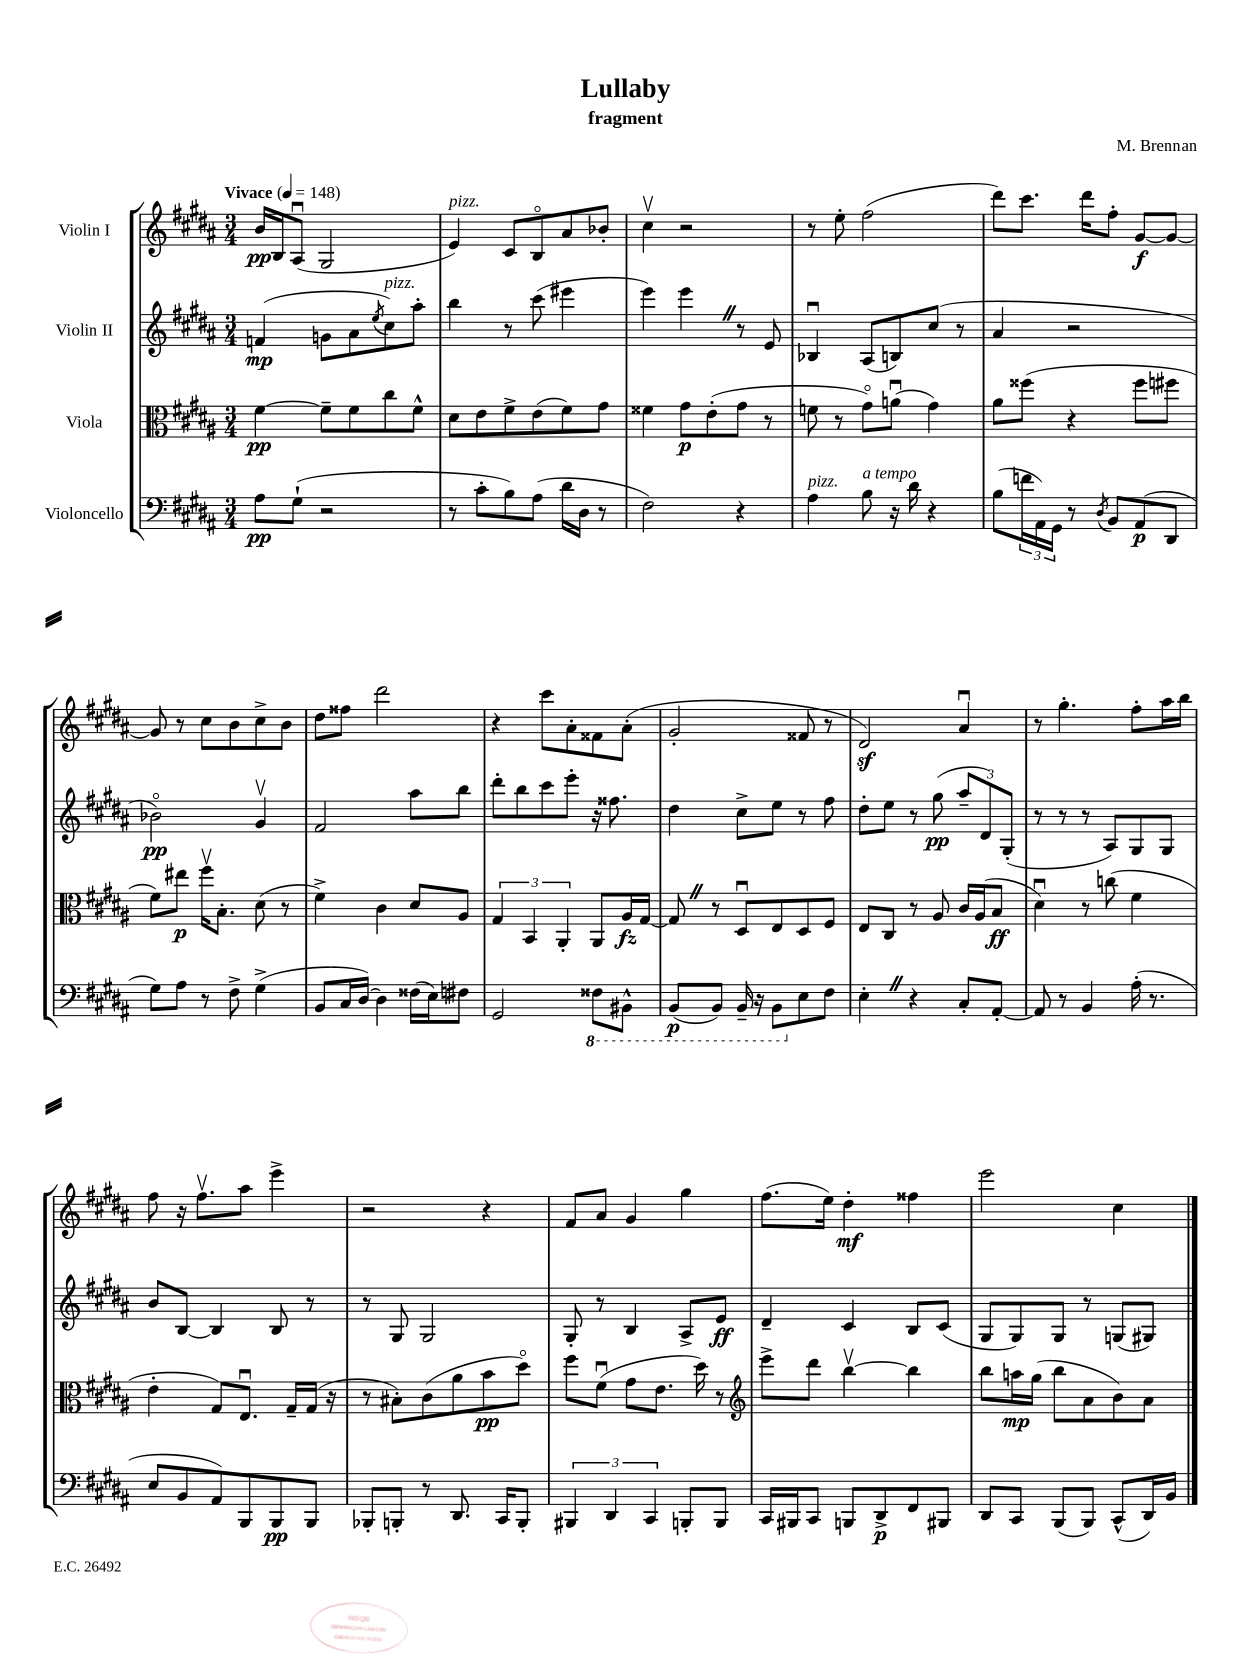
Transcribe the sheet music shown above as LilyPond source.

\header { title = "Lullaby" composer = "M. Brennan" subtitle = "fragment" }
<<
\new StaffGroup <<
\new Staff = "s0" \with { instrumentName = "Violin I" } {
    \clef treble \key b \major \numericTimeSignature \time 3/4 \tempo "Vivace" 4 = 148
    b'16\pp b16 ais8\downbow( gis2 |
    e'4^\markup { \italic "pizz." }) cis'8 b8\flageolet ais'8 bes'8-. |
    cis''4\upbow r2 |
    r8 e''8-. fis''2( |
    dis'''8) cis'''8. dis'''16 fis''8-. gis'8~\f gis'8~ |
    gis'8 r8 cis''8 b'8 cis''8-> b'8 |
    dis''8 fisis''8 dis'''2 |
    r4 cis'''8 ais'8-. fisis'8 ais'8-.( |
    gis'2-. fisis'8 r8 |
    dis'2\sf) ais'4\downbow |
    r8 gis''4.-. fis''8-. ais''16 b''16 |
    fis''8 r16 fis''8.\upbow ais''8 e'''4-> |
    r2 r4 |
    fis'8 ais'8 gis'4 gis''4 |
    fis''8.( e''16) dis''4-.\mf fisis''4 |
    e'''2 cis''4 \bar "|." |
}
\new Staff = "s1" \with { instrumentName = "Violin II" } {
    \clef treble \key b \major \numericTimeSignature \time 3/4
    f'4\mp( g'8 ais'8 \acciaccatura { e''8 } cis''8^\markup { \italic "pizz." }) ais''8-. |
    b''4 r8 cis'''8( eis'''4 |
    e'''4) e'''4 \once \override BreathingSign.text = \markup { \musicglyph "scripts.caesura.straight" } \breathe r8 e'8 |
    bes4\downbow ais8( b8) cis''8( r8 |
    ais'4 r2 |
    bes'2\flageolet\pp) gis'4\upbow |
    fis'2 ais''8 b''8 |
    dis'''8-. b''8 cis'''8 e'''8-. r16 fisis''8. |
    dis''4 cis''8-> e''8 r8 fis''8 |
    dis''8-. e''8 r8 gis''8\pp( \tuplet 3/2 { ais''8-- dis'8) gis8-.( } |
    r8 r8 r8 ais8) gis8 gis8 |
    b'8 b8~ b4 b8 r8 |
    r8 gis8 gis2 |
    gis8-. r8 b4 ais8-> e'8\ff |
    dis'4-- cis'4 b8 cis'8( |
    gis8 gis8) gis8 r8 g8( gis8) \bar "|." |
}
\new Staff = "s2" \with { instrumentName = "Viola" } {
    \clef alto \key b \major \numericTimeSignature \time 3/4
    fis'4~\pp fis'8-- fis'8 cis''8 fis'8-^ |
    dis'8 e'8 fis'8-> e'8( fis'8) gis'8 |
    fisis'4 gis'8\p e'8-.( gis'8 r8 |
    f'8 r8 gis'8\flageolet) a'8\downbow( gis'4) |
    ais'8 fisis''8( r4 fisis''8 fis''8 |
    fis'8) eis''8\p fis''16\upbow b8.-. dis'8( r8 |
    fis'4->) cis'4 dis'8 ais8 |
    \tuplet 3/2 { gis4 b,4 ais,4-. } ais,8 ais16\fz gis16~ |
    gis8 \once \override BreathingSign.text = \markup { \musicglyph "scripts.caesura.straight" } \breathe r8 dis8\downbow e8 dis8 fis8 |
    e8 cis8 r8 ais8 cis'16 ais16( b8\ff |
    dis'4\downbow) r8 c''8( fis'4 |
    e'4-. gis8) e8.\downbow gis16-- gis16( r16 |
    r8 bis8-.) cis'8( ais'8 b'8\pp dis''8\flageolet) |
    fis''8 fis'8\downbow( gis'8 e'8. dis''16) r8 |
    \clef treble e'''8-> dis'''8 b''4~\upbow b''4 |
    b''8 a''16\mp gis''16( b''8 ais'8 b'8) ais'8 \bar "|." |
}
\new Staff = "s3" \with { instrumentName = "Violoncello" } {
    \clef bass \key b \major \numericTimeSignature \time 3/4
    ais8\pp gis8-!( r2 |
    r8 cis'8-. b8) ais8( dis'16 dis16 r8 |
    fis2) r4 |
    ais4^\markup { \italic "pizz." } b8^\markup { \italic "a tempo" } r16 dis'16 r4 |
    b8( \tuplet 3/2 { f'16 ais,16) gis,16 } r8 \acciaccatura { dis8 } b,8 ais,8\p( dis,8 |
    gis8) ais8 r8 fis8-> gis4->( |
    b,8 cis16 dis16~) dis4 fisis16( e16) fis8 |
    gis,2 \ottava #-1 fisis,8 bis,,8-^ |
    b,,8\p( b,,8) b,,16-- r16 b,,8 \ottava #0 e8 fis8 |
    e4-. \once \override BreathingSign.text = \markup { \musicglyph "scripts.caesura.straight" } \breathe r4 cis8-. ais,8~-. |
    ais,8 r8 b,4 ais16-.( r8. |
    e8 b,8 ais,8) b,,8 b,,8\pp b,,8 |
    bes,,8-. b,,8-. r8 dis,8. cis,16 b,,8-. |
    \tuplet 3/2 { bis,,4 dis,4 cis,4 } b,,8-. b,,8 |
    cis,16 bis,,16 cis,8 b,,8 dis,8->\p fis,8 bis,,8 |
    dis,8 cis,8 b,,8( b,,8) cis,8-^( dis,16) b,16 \bar "|." |
}
>>
>>
\layout { \context { \Score \remove "Bar_number_engraver" } }
